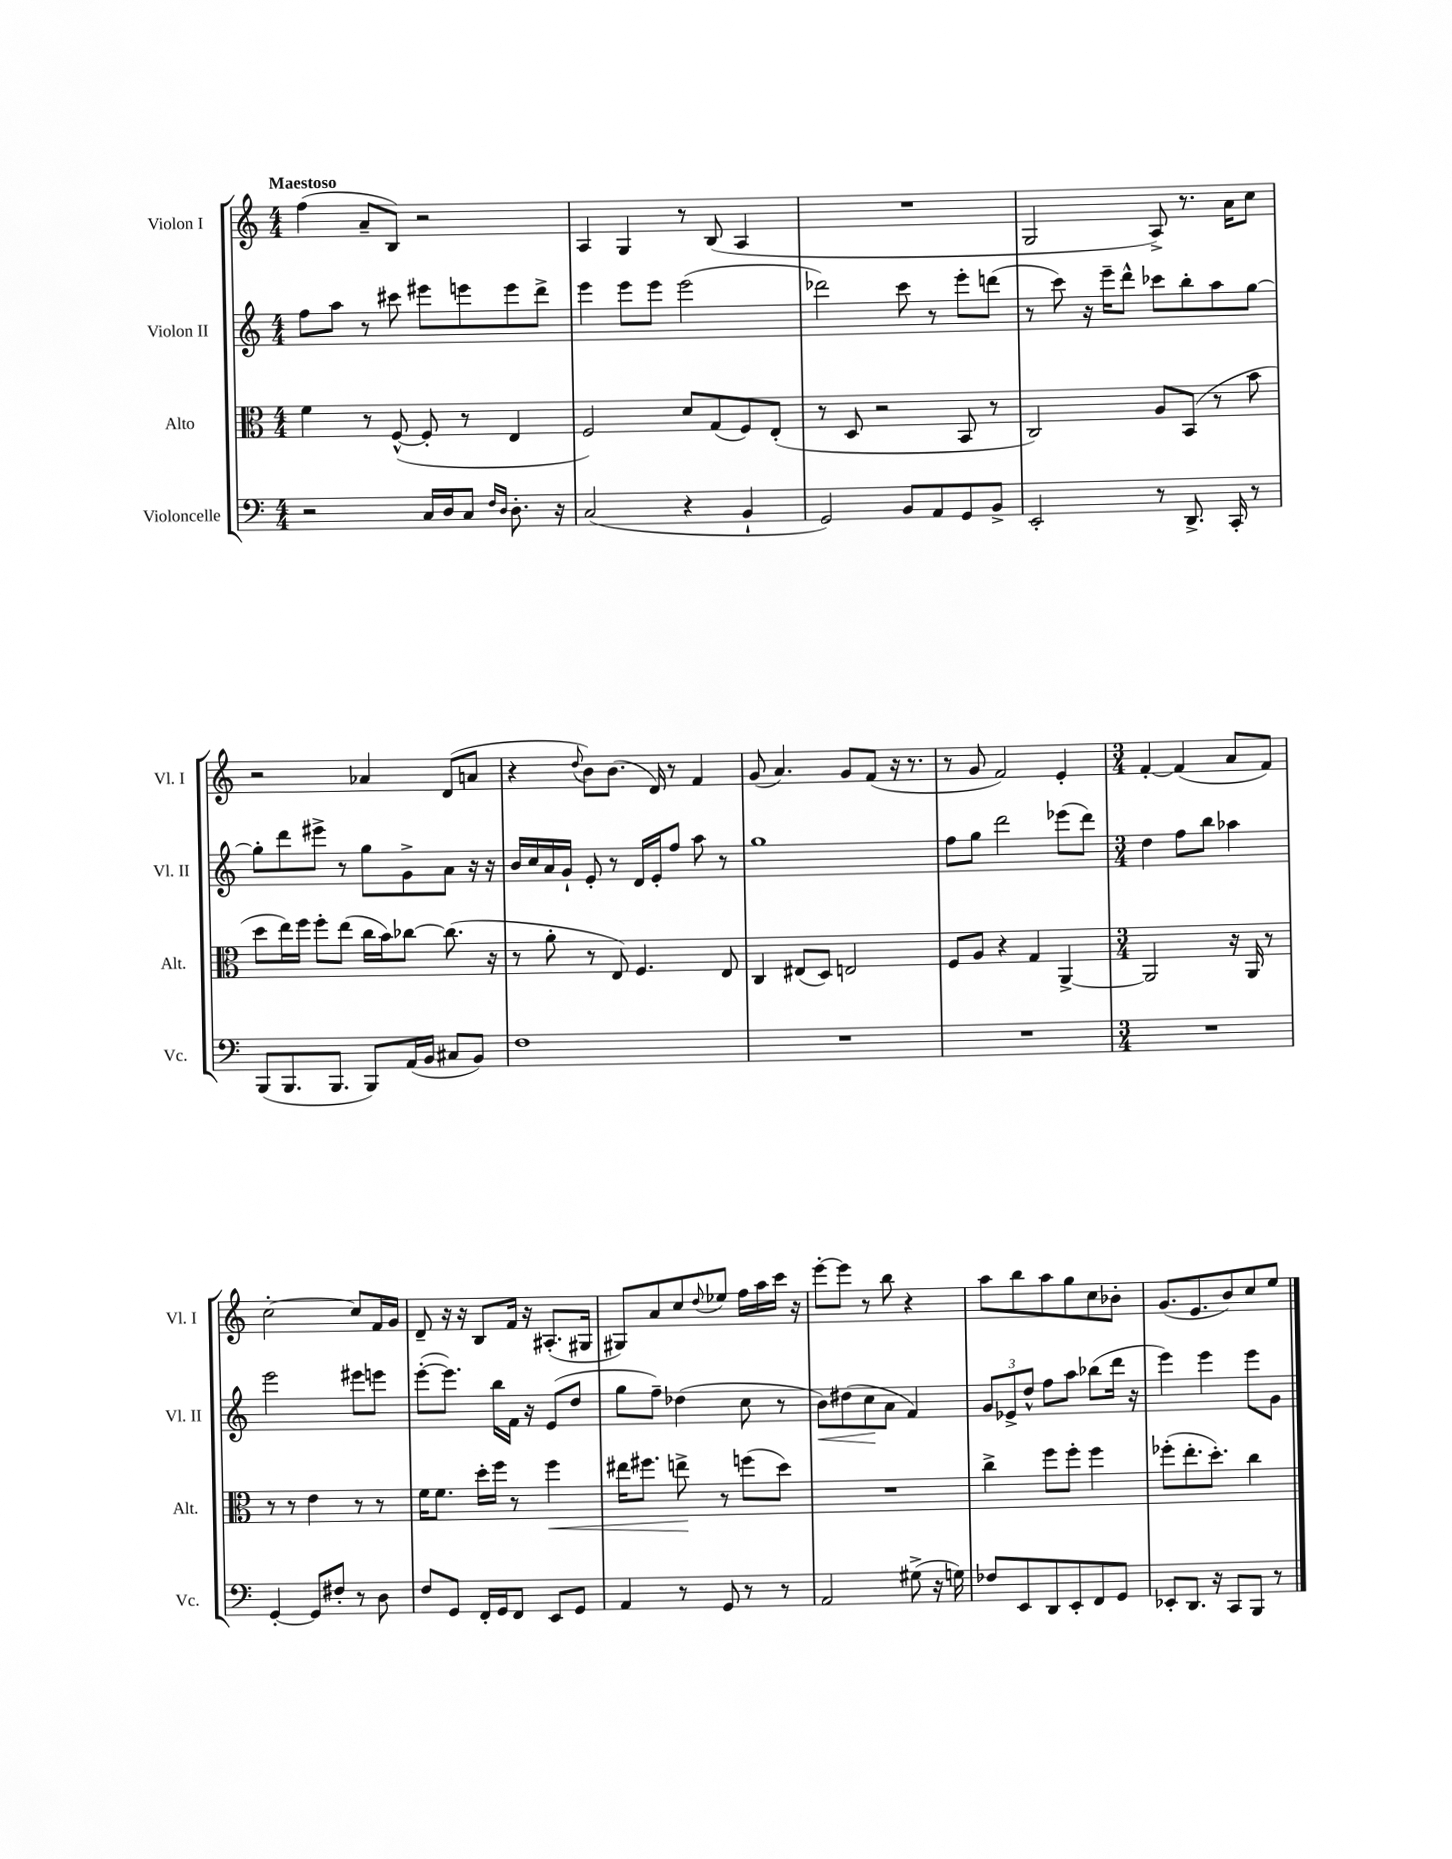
<<
\new StaffGroup <<
\new Staff = "s0" \with { instrumentName = "Violon I" shortInstrumentName = "Vl. I" } {
    \clef treble \key c \major \numericTimeSignature \time 4/4 \tempo "Maestoso"
    f''4( a'8-- b8) r2 |
    a4 g4 r8 b8( a4 |
    R1 |
    g2 a8->) r8. a'16 c''8 |
    r2 aes'4 d'8( a'8 |
    r4 \appoggiatura { d''8 } b'8) b'8.( d'16) r8 f'4 |
    g'8( a'4.) g'8 f'8( r16 r8. |
    r8 g'8 f'2) e'4-. |
    \numericTimeSignature \time 3/4 f'4~-. f'4( a'8 f'8) |
    c''2~-. c''8 f'16 g'16 |
    d'8-- r16 r16 b8 f'16 r16 ais8.-.( gis16 |
    gis8) a'8 c''8 \appoggiatura { d''8 } ees''8 f''16 a''16 c'''16 r16 |
    e'''8~-. e'''8 r8 b''8 r4 |
    a''8 b''8 a''8 g''8 c''8 bes'8-. |
    g'8.( e'8. b'8) c''8 e''8 \bar "|." |
}
\new Staff = "s1" \with { instrumentName = "Violon II" shortInstrumentName = "Vl. II" } {
    \clef treble \key c \major \numericTimeSignature \time 4/4
    f''8 a''8 r8 cis'''8 eis'''8 e'''8 e'''8 d'''8-> |
    e'''4 e'''8 e'''8 e'''2( |
    des'''2) c'''8 r8 e'''8-. d'''8( |
    r8 c'''8) r16 e'''16-- d'''8-^ ces'''8 b''8-. a''8 g''8~ |
    g''8-. d'''8 eis'''8-> r8 g''8 g'8-> a'8 r16 r16 |
    b'16 c''16 a'16 g'16-! e'8-. r8 d'16 e'16-. f''8 a''8 r8 |
    g''1 |
    f''8 g''8 d'''2 ees'''8( d'''8) |
    \numericTimeSignature \time 3/4 d''4 f''8 b''8 aes''4 |
    e'''2 eis'''8 e'''8 |
    e'''8~-.( e'''8.) b''16 f'16 r16 e'8( d''8 |
    g''8 f''8--) des''4( c''8 r8 |
    b'8\<) dis''8( c''8\! a'8 f'4) |
    \tuplet 3/2 { g'8 ees'8-> d''8-^ } f''8 a''8 bes''8( d'''16 r16 |
    e'''4) e'''4 e'''8 g'8 \bar "|." |
}
\new Staff = "s2" \with { instrumentName = "Alto" shortInstrumentName = "Alt." } {
    \clef alto \key c \major \numericTimeSignature \time 4/4
    f'4 r8 f8~-^( f8-. r8 e4 |
    f2) d'8 g8( f8) e8-.( |
    r8 d8 r2 b,8 r8 |
    c2) a8 b,8( r8 b'8 |
    d''8 e''16) f''16 f''8-. e''8( c''16 b'16) ces''8~ ces''8.( r16 |
    r8 a'8-. r8 e8) f4. e8 |
    c4 eis8( d8) e2 |
    f8 a8 r4 g4 a,4~-> |
    \numericTimeSignature \time 3/4 a,2 r16 a,16 r8 |
    r8 r8 e'4 r8 r8 |
    f'16 f'8. d''16-. f''16 r8 f''4\< |
    eis''16 fis''8. e''8->\! r8 f''8( d''8) |
    R2. |
    c''4-> f''8 f''8-. f''4 |
    fes''8-.( e''8.-. d''8.-.) c''4 \bar "|." |
}
\new Staff = "s3" \with { instrumentName = "Violoncelle" shortInstrumentName = "Vc." } {
    \clef bass \key c \major \numericTimeSignature \time 4/4
    r2 c16 d16 c8 \grace { f16 d16 } d8.-. r16 |
    c2( r4 b,4-! |
    g,2) b,8 a,8 g,8 b,8-> |
    e,2-. r8 d,8.-> c,16-. r8 |
    b,,8( b,,8. b,,8. b,,8) a,16( b,16 cis8 b,8) |
    f1 |
    R1 |
    R1 |
    \numericTimeSignature \time 3/4 R2. |
    g,4~-. g,8 fis8-. r8 d8 |
    f8 g,8 f,16-. g,16 f,8 e,8 g,8 |
    a,4 r8 g,8 r8 r8 |
    a,2 gis8->( r16 g16) |
    fes8 e,8 d,8 e,8-. f,8 g,8 |
    ees,8-. d,8. r16 c,8 b,,8 r8 \bar "|." |
}
>>
>>
\layout { \context { \Score \remove "Bar_number_engraver" } }
